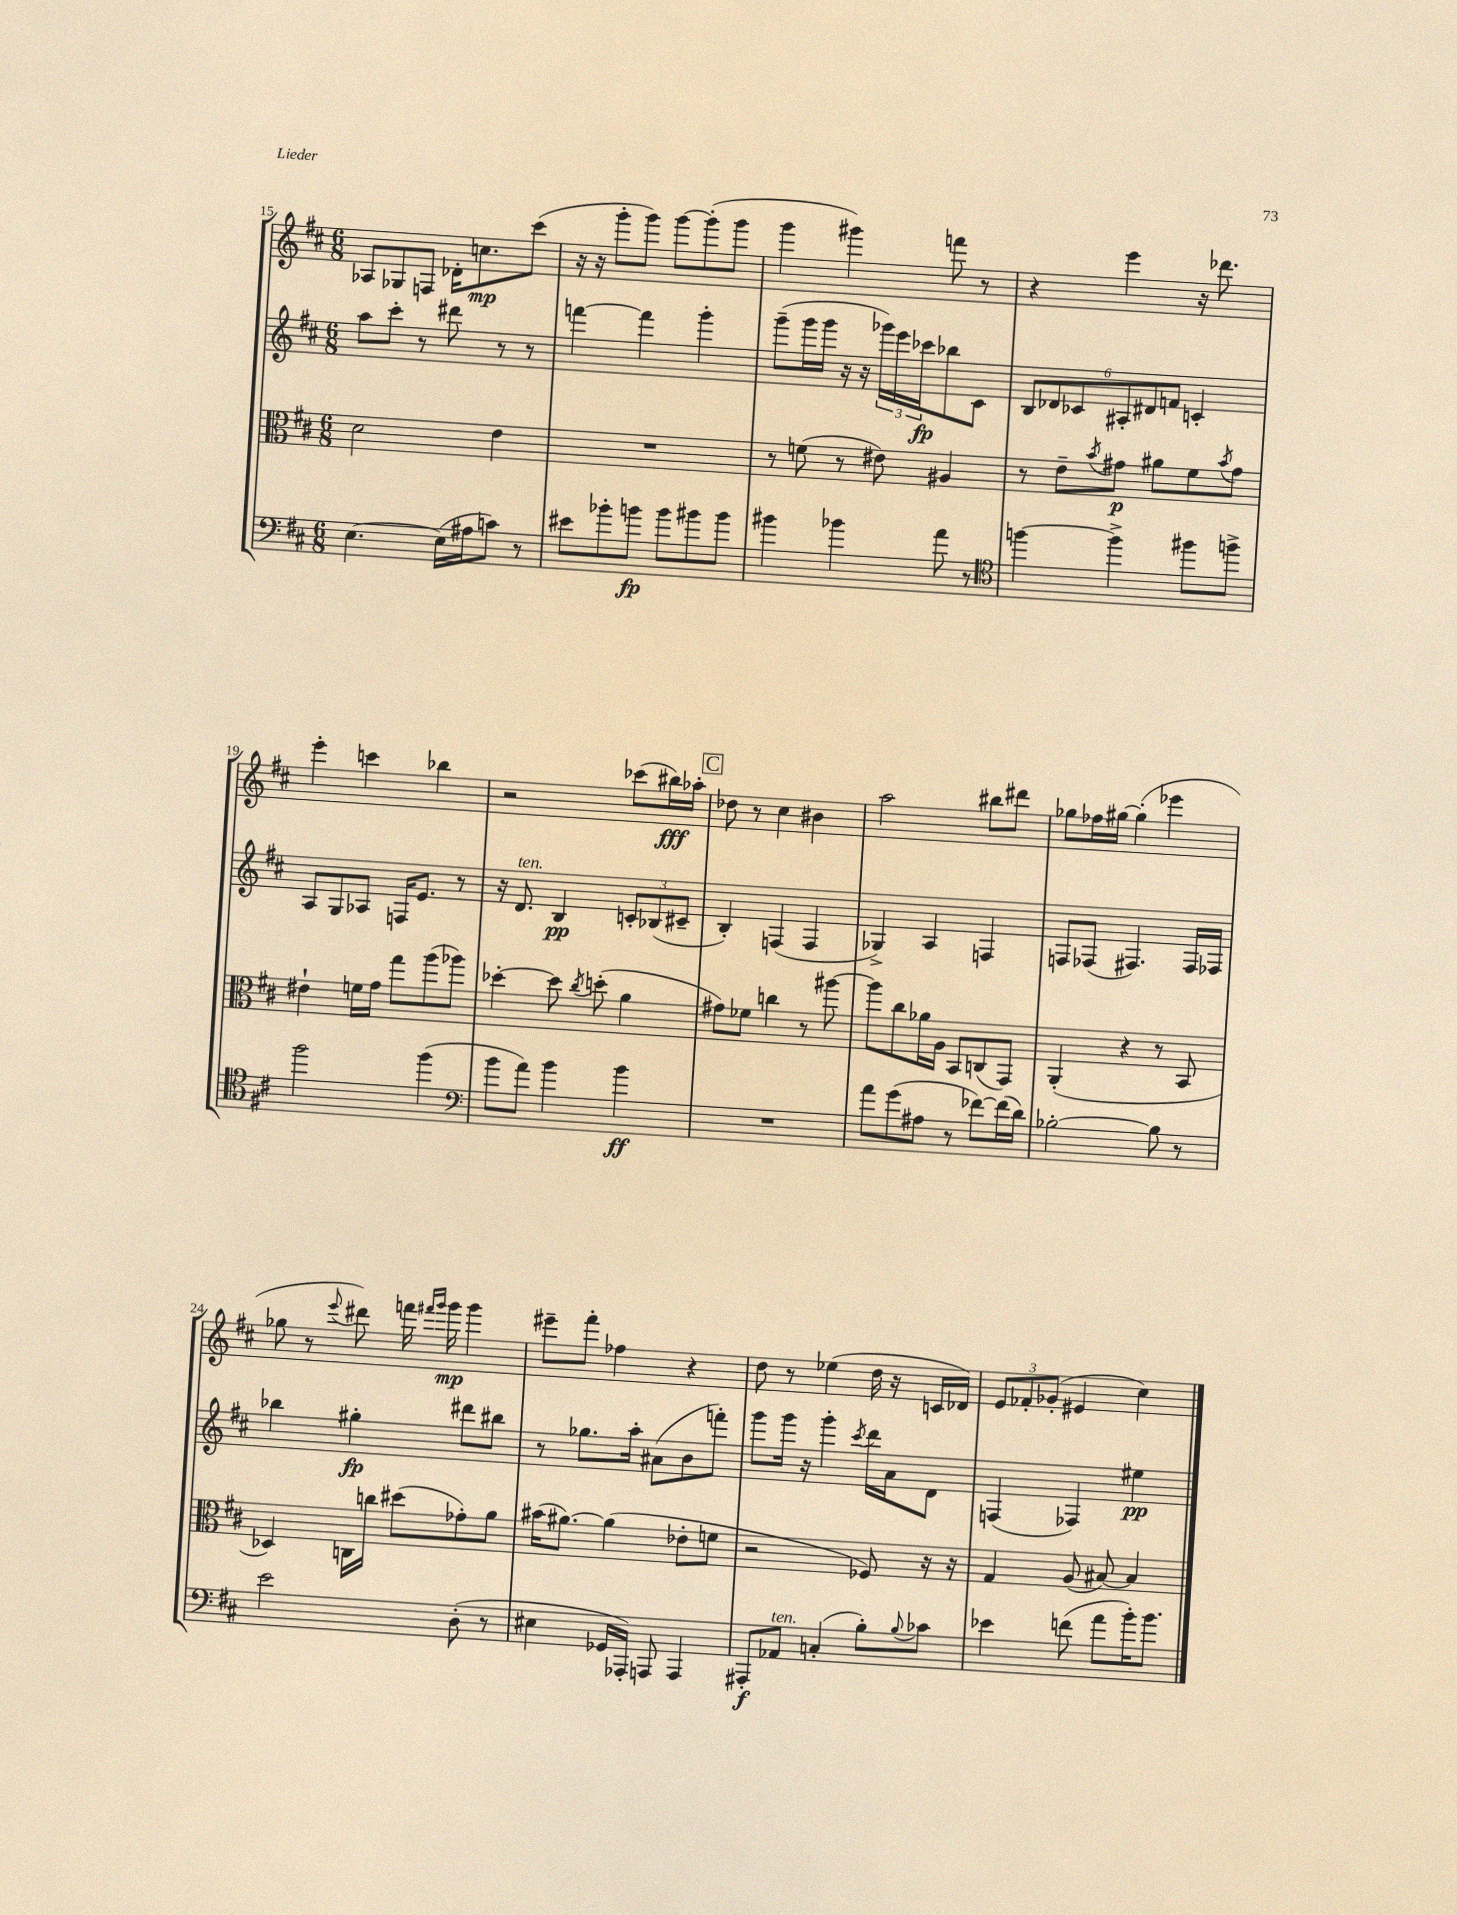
<<
\new StaffGroup <<
\new Staff = "s0" {
    \clef treble \key d \major \numericTimeSignature \time 6/8
    aes8 ges8 f8 des'16-. c''8.\mp cis'''8( |
    r16 r16 g'''8-. g'''8) g'''8~ g'''8-.( g'''8 |
    g'''4 gis'''4) f'''8 r8 |
    r4 e'''4 r16 des'''8. |
    e'''4-. c'''4 bes''4 |
    r2 ces'''8( bis''16\fff) aes''16-. |
    \mark \markup { \box "C" } des''8 r8 cis''4 bis'4 |
    a''2 bis''8 dis'''8 |
    ges''8 fes''16 gis''16~ gis''4-.( ees'''4 |
    ges''8 r8 \appoggiatura { e'''8 } dis'''8) f'''16 \grace { fis'''16 g'''16 } g'''16\mp g'''4 |
    eis'''8-- fis'''8-. fes''4 r4 |
    d''8 r8 ees''4( d''16 r16 c'16 des'16) |
    \tuplet 3/2 { e'8 fes'8-. ges'8-.( } eis'4 cis''4) \bar "|." |
}
\new Staff = "s1" {
    \clef treble \key d \major \numericTimeSignature \time 6/8
    a''8 cis'''8-. r8 dis'''8 r8 r8 |
    f'''4~ f'''4 g'''4-. |
    g'''8--( g'''16 g'''16 r16 r16 \tuplet 3/2 { ges'''16) e'''16 ces'''16\fp } bes''8 cis'8 |
    \tuplet 6/4 { b8 des'8 ces'8 ais8-. dis'8 f'8 } c'4-. |
    a8 g8 aes8 f16 e'8. r8 |
    r16 d'8.^\markup { \italic "ten." } b4\pp \tuplet 3/2 { c'8-. bes8( cis'8-- } |
    \mark \markup { \box "C" } b4-.) f4( f4 |
    ges4->) a4 f4 |
    f8 fes8( fis4.) fis16 fes16 |
    bes''4 gis''4-.\fp dis'''8 bis''8 |
    r8 ges''8. a''16-. ais'8( b'8 f'''8-.) |
    g'''8 g'''16 r16 g'''4-. \acciaccatura { cis'''8 } d'''16 a'16 d'8 |
    f4( fes4) eis''4\pp \bar "|." |
}
\new Staff = "s2" {
    \clef alto \key d \major \numericTimeSignature \time 6/8
    d'2 e'4 |
    R2. |
    r8 f'8( r8 eis'8) ais4 |
    r8 e'8-- \acciaccatura { b'8 } gis'8\p ais'8 fis'8 \acciaccatura { b'8 } gis'8 |
    eis'4-! f'16 g'16 g''8 a''8( aes''8) |
    des''4~-. des''8 \acciaccatura { cis''8 } d''8-.( a'4 |
    \mark \markup { \box "C" } gis'8) fes'8 c''4 r8 ais''8~ |
    ais''8 cis''8 aes'16 a16 b,8 c8( g,8) |
    a,4-.( r4 r8 b,8 |
    des4) c16 c''16 dis''8( ges'8-.) a'8 |
    bis'16( ais'8.~) ais'4( ees'8-. f'8 |
    r2 fes8) r16 r16 |
    g4 a8( bis8~) bis4 \bar "|." |
}
\new Staff = "s3" {
    \clef bass \key d \major \numericTimeSignature \time 6/8
    e4.~ e16( ais16 c'8) r8 |
    eis'8 bes'8-. b'8\fp b'8 bis'8 bis'8 |
    bis'4 bes'4 a'8 r8 |
    \clef tenor f''4~ f''4-> fis''8 f''8-> |
    fis''2 fis''4( |
    \clef bass b'8 a'8) b'4 b'4\ff |
    \mark \markup { \box "C" } R2. |
    a'8 g'8( ais8 r8 fes'8~) fes'16( d'16) |
    bes2~-. bes8 r8 |
    e'2 d8-.( r8 |
    eis4 ges,16 aes,,16-.) a,,8 a,,4 |
    ais,,8-.\f aes,8^\markup { \italic "ten." } c4-.( b8-.) \appoggiatura { b8 } ces'8 |
    ees'4 f'8( a'8 b'16-.) b'8. \bar "|." |
}
>>
>>
\layout { \context { \Score currentBarNumber = #15 } }
